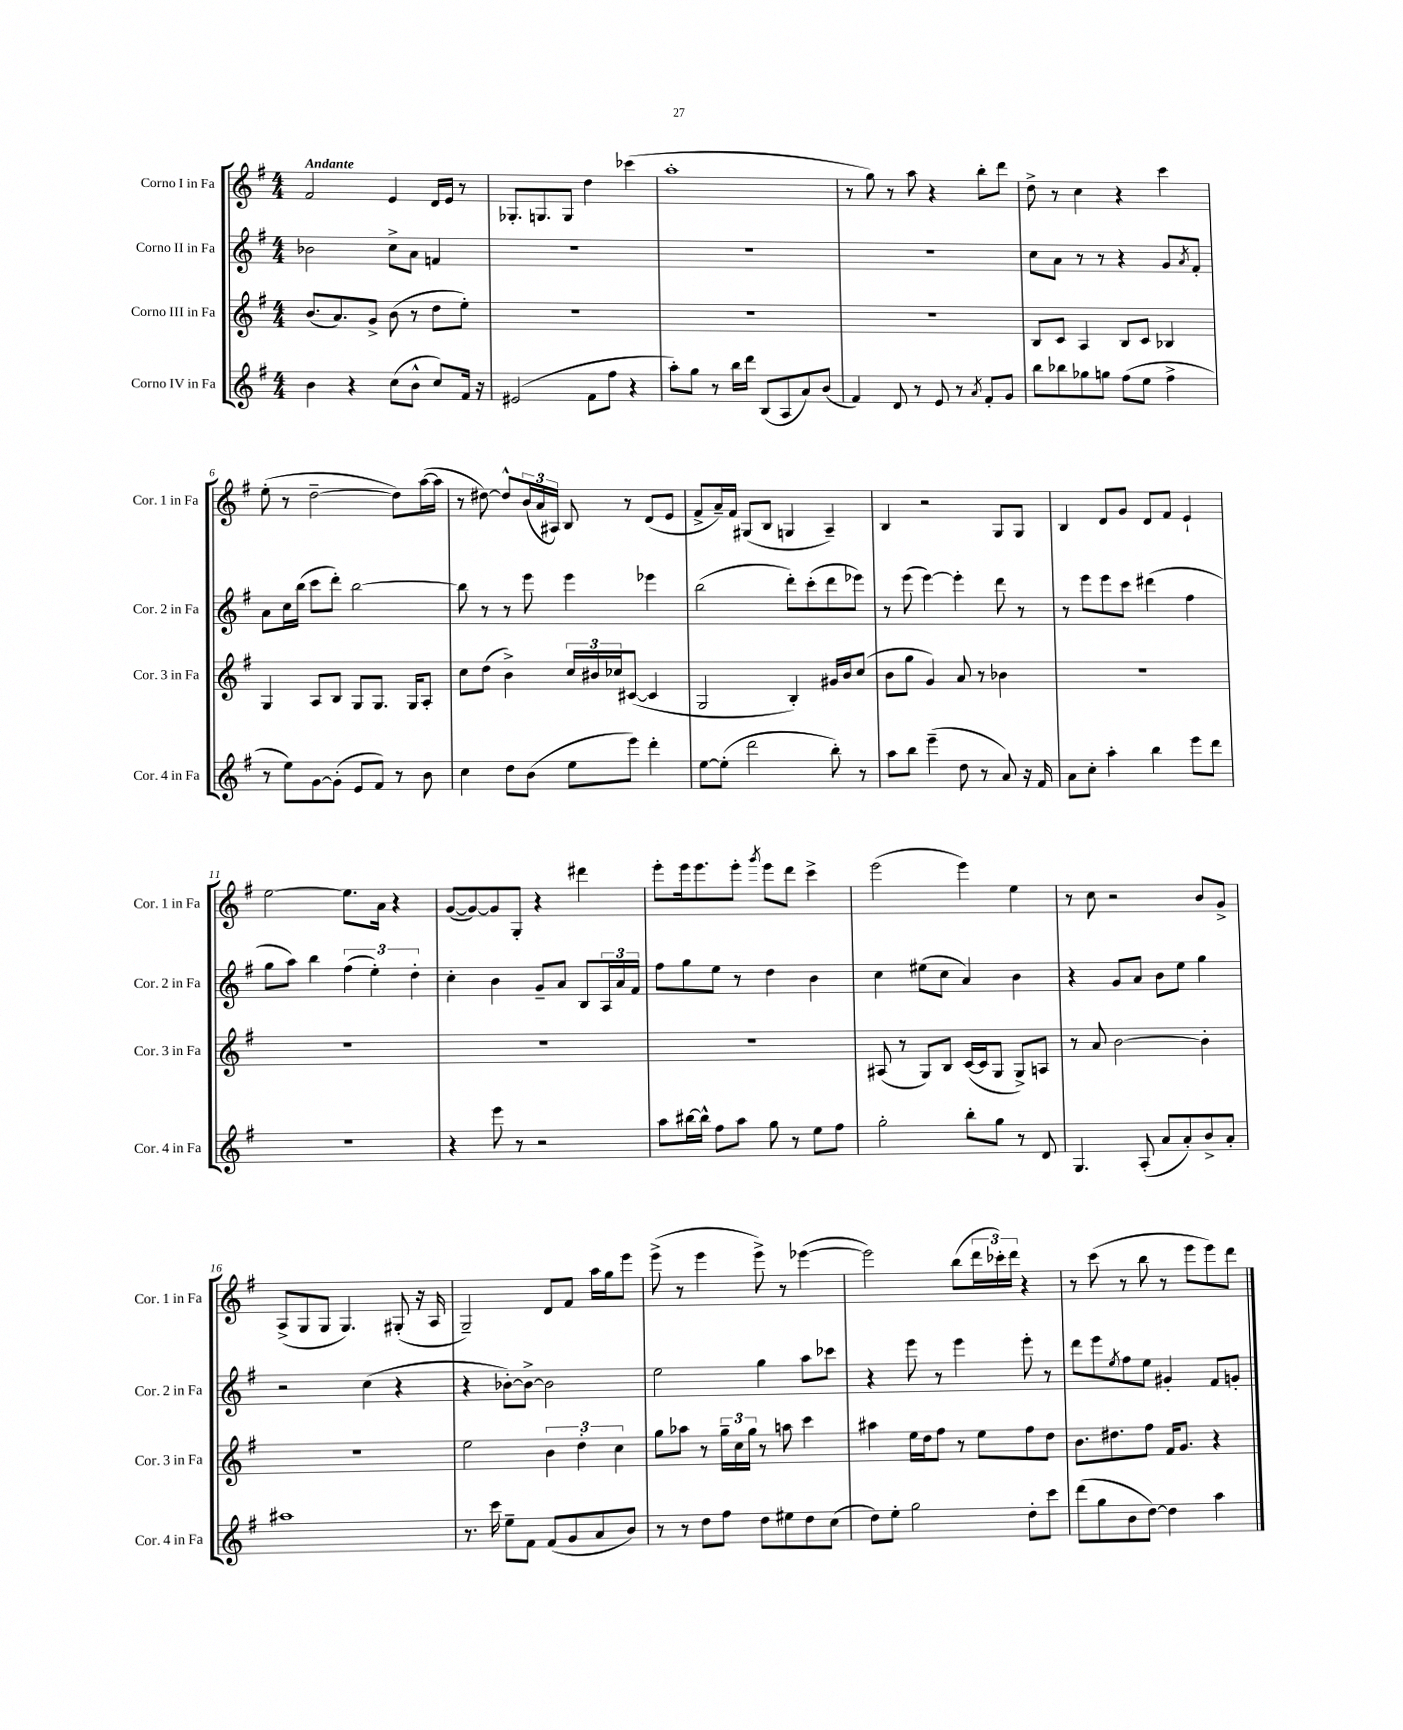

**kern	**kern	**kern	**kern
*staff4	*staff3	*staff2	*staff1
*clefG2	*clefG2	*clefG2	*clefG2
*k[f#]	*k[f#]	*k[f#]	*k[f#]
*M4/4	*M4/4	*M4/4	*M4/4
4b	(8.b	2b-	2f#
.	8.a)	.	.
4r	.	.	.
.	8g^	.	.
(8cc	(8b	8cc^	4e
8b^^	8r	8a	.
8cc)	8dd	4f	16d
.	.	.	16e
16f#	8ee')	.	8r
16r	.	.	.
=	=	=	=
(2e#	1r	1r	8.G-'
.	.	.	8.G
.	.	.	8G
8f#	.	.	4dd
8ff#	.	.	.
4r	.	.	(4ccc-
=	=	=	=
8aa')	1r	1r	1aa'
8gg	.	.	.
8r	.	.	.
16bb	.	.	.
16ddd	.	.	.
(8B	.	.	.
8A	.	.	.
8a)	.	.	.
(8b	.	.	.
=	=	=	=
4f#)	1r	1r	8r
.	.	.	8gg)
8d	.	.	8r
8r	.	.	8aa
8e	.	.	4r
8r	.	.	.
8qa	.	.	.
8f#'	.	.	8bb'
8g	.	.	8ddd
=	=	=	=
8bb	8B	8cc	8dd^
8bb-	8c	8a	8r
8gg-	4A	8r	4cc
8gg	.	8r	.
(8ff#	8B	4r	4r
8ee	8c	.	.
4ff#^	4B-	8g	4ccc
.	.	8qa	.
.	.	8f#'	.
=	=	=	=
8r	4G	8a	(8ee'
8ee)	.	16cc	8r
.	.	(16bb	.
[8g	8A	8ccc	[2dd~
(8g']	8B	8ddd')	.
8e	8G	[2bb	.
8f#)	8.G	.	.
8r	.	.	8dd])
.	16G	.	.
8b	8A'	.	([16aa
.	.	.	16aa]
=	=	=	=
4cc	8cc	8bb]	8r
.	(8dd	8r	[8dd#)
8dd	4b^)	8r	8dd#^^]
(8b	.	8eee	(24b
.	.	.	24a
.	.	.	24A#)
8ee	24cc	4eee	8B
.	24b#	.	.
.	24cc-	.	.
8eee)	([8c#	.	8r
4ddd'	4c#]	4eee-	(8d
.	.	.	8e
=	=	=	=
[8ee	2G	(2bb	8f#^
(8ee']	.	.	16a~)
.	.	.	16f#
2ddd	.	.	(8G#
.	.	.	8B
.	4B')	8ddd')	4G
.	.	(8ccc'	.
8bb')	16g#	8ddd	4A~)
.	16b	.	.
8r	(8cc	8eee-)	.
=	=	=	=
8aa	8b	8r	4B
8bb	8gg	(8eee	.
(4eee~	4g)	[4eee)	2r
8dd	8a	4eee']	.
8r	8r	.	.
8a)	4b-	8ddd	8G
16r	.	8r	8G
16f#	.	.	.
=	=	=	=
8a	1r	8r	4B
8cc'	.	8eee	.
4aa'	.	8eee	8d
.	.	8ccc	8g
4bb	.	(4ddd#	8d
.	.	.	8f#
8eee	.	4ff#	4e`
8ddd	.	.	.
=	=	=	=
1r	1r	8gg	[2ee
.	.	8aa)	.
.	.	4bb	.
.	.	(6ff#	8.ee]
.	.	6ee')	.
.	.	.	16a
.	.	.	4r
.	.	6dd'	.
=	=	=	=
4r	1r	4cc'	([8g
.	.	.	8g_)
8eee	.	4b	8g]
8r	.	.	8G'
2r	.	8g~	4r
.	.	8a	.
.	.	8B	4ddd#
.	.	24A	.
.	.	24a	.
.	.	24f#	.
=	=	=	=
8aa	1r	8ff#	8eee'
[16bb#	.	8gg	16eee
16bb#^^]	.	.	8.eee
8ff#	.	8ee	.
8aa	.	8r	8eee'
.	.	.	8qggg
8gg	.	4dd	8eee
8r	.	.	8ddd
8ee	.	4b	4ccc^
8ff#	.	.	.
=	=	=	=
2gg'	(8A#	4cc	(2eee
.	8r	.	.
.	8G)	(8ee#	.
.	8B	8cc	.
8bb'	([16c	4a)	4eee)
.	16c]	.	.
8gg	8G	.	.
8r	8G^)	4b	4ee
8d	8A	.	.
=	=	=	=
4.G	8r	4r	8r
.	8a	.	8cc
.	[2b	8g	2r
(8A'	.	8a	.
8a	.	8b	.
8a')	.	8ee	.
8b^	4b']	4gg	8b
8a'	.	.	8g^
=	=	=	=
1aa#	1r	2r	(8A^
.	.	.	8G
.	.	.	8G
.	.	.	4.G)
.	.	(4cc	.
.	.	4r	(8G#'
.	.	.	16r
.	.	.	16A
=	=	=	=
8.r	2ee	4r	2G~)
16ccc	.	.	.
8ee~	.	[8b-')	.
8f#	.	8b-^_	.
(8f#	6b	2b-]	8d
8g	.	.	8f#
.	6dd'	.	.
8a	.	.	16aa
.	.	.	16gg
.	6cc	.	.
8b)	.	.	8eee
=	=	=	=
8r	8gg	2ee	(8eee^
8r	8aa-	.	8r
8dd	8r	.	4eee
8ff#	24gg~	.	.
.	24cc	.	.
.	24gg	.	.
8dd	8r	4gg	8eee^)
8ee#	8aa	.	8r
8dd	4ccc	8aa	([4eee-
(8cc	.	8ccc-	.
=	=	=	=
8dd)	4aa#	4r	2eee-])
8ee'	.	.	.
2gg	16ee	8eee	.
.	16dd	.	.
.	8ff#	8r	.
.	8r	4eee	(8bb
.	8ee	.	24ddd
.	.	.	24ccc-')
.	.	.	24ddd
8dd'	8ff#	8eee'	4r
8ccc	8dd	8r	.
=	=	=	=
(8ddd	8.b	8ddd	8r
8gg	.	8eee	(8ccc
.	8.dd#	.	.
.	.	8qee	.
8b	.	8ff#	8r
[8dd)	8ff#	8ee	8bb
4dd]	16f#	4g#'	8r
.	8.g	.	.
.	.	.	8eee
4aa	4r	8f#	8eee)
.	.	8g'	8ddd
==	==	==	==
*-	*-	*-	*-
